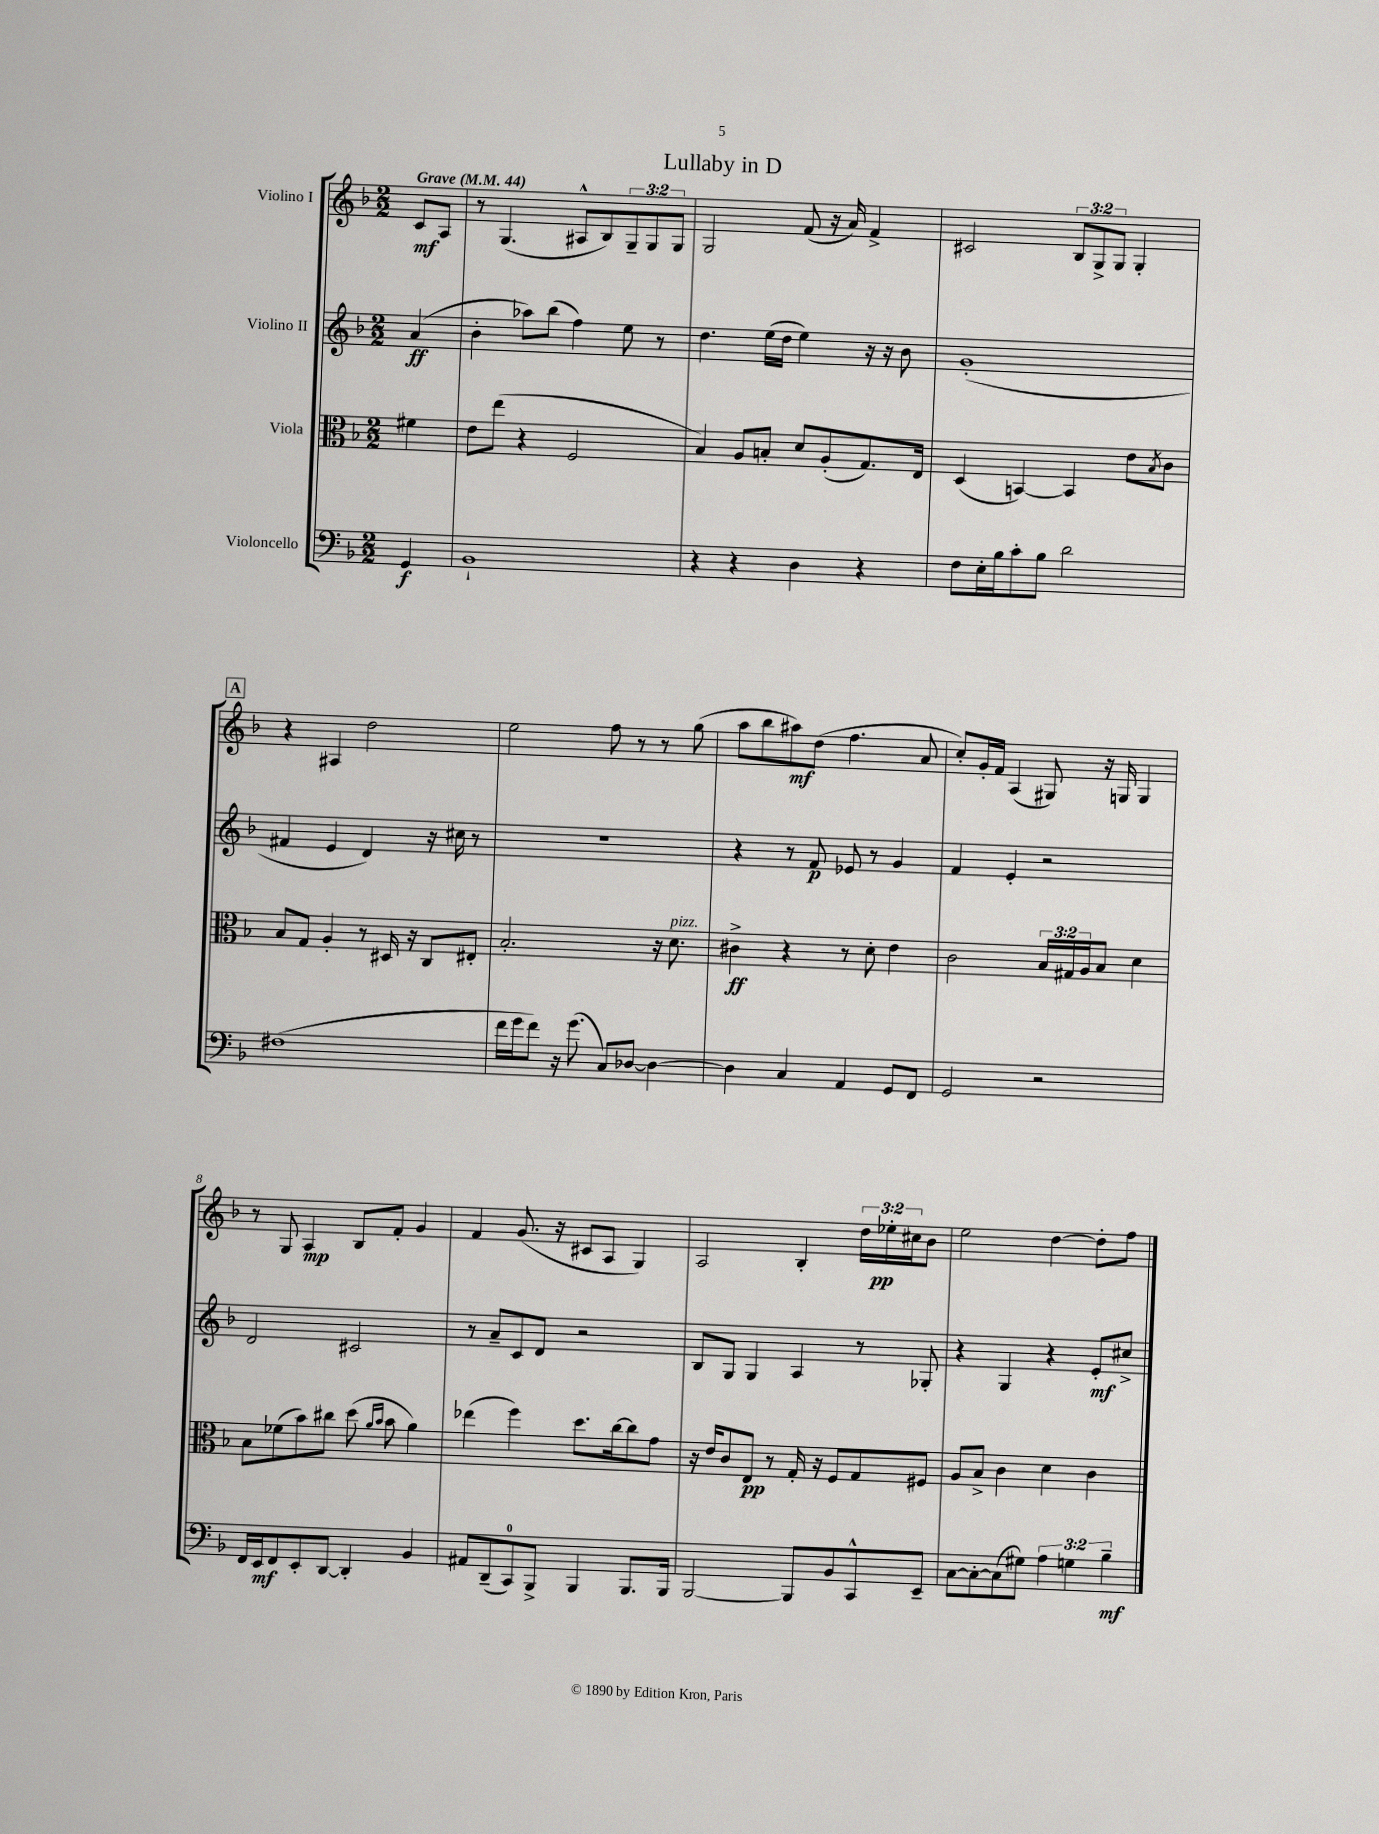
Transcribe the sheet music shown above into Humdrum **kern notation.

**kern	**dynam	**kern	**dynam	**kern	**dynam	**kern	**dynam
*part4	*part4	*part3	*part3	*part2	*part2	*part1	*part1
*staff4	*staff4	*staff3	*staff3	*staff2	*staff2	*staff1	*staff1
*I"Violoncello	*	*I"Viola	*	*I"Violino II	*	*I"Violino I	*
*clefF4	*	*clefC3	*	*clefG2	*	*clefG2	*
*k[b-]	*	*k[b-]	*	*k[b-]	*	*k[b-]	*
*M2/2	*	*M2/2	*	*M2/2	*	*M2/2	*
*MM44	*	*MM44	*	*MM44	*	*MM44	*
=	=	=	=	=	=	=	=
!	!	!	!	!	!	!LO:TX:a:B:t=Grave	!
4GG/	f	4f#X\	.	(4a/	ff	8c/L	mf
.	.	.	.	.	.	8A/J	.
=1	=1	=1	=1	=1	=1	=1	=1
1BB-`	.	8e\L	.	4b-'\	.	8r	.
.	.	(8ee\J	.	.	.	(4.G/	.
.	.	4r	.	8aa-X\L)	.	.	.
.	.	.	.	(8bb-\J	.	.	.
.	.	2F/	.	4ff\)	.	8A#X^^/L	.
.	.	.	.	.	.	8B-/)	.
.	.	.	.	8ee\	.	12G~/	.
.	.	.	.	.	.	12G/	.
.	.	.	.	8r	.	.	.
.	.	.	.	.	.	12G/J	.
=2	=2	=2	=2	=2	=2	=2	=2
4r	.	4B-/)	.	4.dd\	.	2G/	.
4r	.	8A/L	.	.	.	.	.
.	.	8Bn'/J	.	(16ee\LL	.	.	.
.	.	.	.	16dd\JJ	.	.	.
4D\	.	8d/L	.	4ee\)	.	(8f/	.
.	.	(8A'/	.	.	.	16r	.
.	.	.	.	.	.	16a/)	.
4r	.	8.G/)	.	16r	.	4f^/	.
.	.	.	.	16r	.	.	.
.	.	.	.	8b-\	.	.	.
.	.	16E/Jk	.	.	.	.	.
=3	=3	=3	=3	=3	=3	=3	=3
8F\L	.	(4D/	.	(1g'	.	2c#X/	.
16E'\L	.	.	.	.	.	.	.
16B-\J	.	.	.	.	.	.	.
8c'\	.	[4BBn/)	.	.	.	.	.
8B-\J	.	.	.	.	.	.	.
2d\	.	4BB/]	.	.	.	12B-/L	.
.	.	.	.	.	.	12G^/	.
.	.	.	.	.	.	12G/J	.
.	.	8e\L	.	.	.	4G'/	.
.	.	8qB-/	.	.	.	.	.
.	.	8c\J	.	.	.	.	.
!!LO:LB:g=z
!!LO:REH:place=s1:t=A
=4	=4	=4	=4	=4	=4	=4	=4
(1F#X	.	8B-/L	.	4f#X/	.	4r	.
.	.	8G/J	.	.	.	.	.
.	.	4A'/	.	4e/	.	4A#X/	.
.	.	8r	.	4d/)	.	2dd\	.
.	.	16D#X/	.	.	.	.	.
.	.	16r	.	.	.	.	.
.	.	8C/L	.	16r	.	.	.
.	.	.	.	16cc#X\	.	.	.
.	.	8E#X'/J	.	8r	.	.	.
=5	=5	=5	=5	=5	=5	=5	=5
16f\LL	.	2.B-'/	.	1r	.	2ee\	.
16g\J	.	.	.	.	.	.	.
8f\J)	.	.	.	.	.	.	.
16r	.	.	.	.	.	.	.
(8.g\	.	.	.	.	.	.	.
8C/L)	.	.	.	.	.	8ff\	.
[8D-X/J	.	.	.	.	.	8r	.
4D-\_	.	16r	.	.	.	8r	.
!	!	!LO:TX:a:i:t=pizz.	!	!	!	!	!
.	.	8.d\	.	.	.	.	.
.	.	.	.	.	.	(8gg\	.
=6	=6	=6	=6	=6	=6	=6	=6
4D-\]	.	4c#X^\	ff	4r	.	8aa\L	.
.	.	.	.	.	.	8bb-\	.
4C/	.	4r	.	8r	.	8aa#X\)	mf
.	.	.	.	8f/	p	(8dd\J	.
4AA/	.	8r	.	8e-X/	.	4.ff\	.
.	.	8d'\	.	8r	.	.	.
8GG/L	.	4e\	.	4g/	.	.	.
8FF/J	.	.	.	.	.	8a/	.
=7	=7	=7	=7	=7	=7	=7	=7
2GG/	.	2c\	.	4f/	.	8cc'/L)	.
.	.	.	.	.	.	16g'/L	.
.	.	.	.	.	.	16f/JJ	.
.	.	.	.	4e'/	.	(4A/	.
2r	.	24B-/LL	.	2r	.	8G#X/)	.
.	.	24G#X/	.	.	.	.	.
.	.	24A/J	.	.	.	.	.
.	.	8B-/J	.	.	.	16r	.
.	.	.	.	.	.	16Gn/	.
.	.	4d\	.	.	.	4G/	.
!!LO:LB:g=z
=8	=8	=8	=8	=8	=8	=8	=8
16FF/LL	.	8B-\L	.	2d/	.	8r	.
16EE/J	mf	.	.	.	.	.	.
8FF/	.	(8f-X\	.	.	.	8G/	.
8EE'/	.	8b-\)	.	.	.	4A/	mp
[8DD/J	.	8cc#X\J	.	.	.	.	.
4DD'/]	.	(8dd\	.	2c#X/	.	8B-/L	.
.	.	16qqa/LL	.	.	.	.	.
.	.	16qqb-/JJ	.	.	.	.	.
.	.	8b-\	.	.	.	8f'/J	.
4BB-/	.	4a\)	.	.	.	4g/	.
=9	=9	=9	=9	=9	=9	=9	=9
8AA#X/L	.	(4ee-X\	.	8r	.	4f/	.
(8DD~/	.	.	.	8a~/L	.	.	.
8CC/)	.	4ff\)	.	8c/	.	(8.g/	.
8BBB-^/J	.	.	.	8d/J	.	.	.
.	.	.	.	.	.	16r	.
4BBB-/	.	8.dd\L	.	2r	.	8c#X/L	.
.	.	.	.	.	.	8A/J	.
.	.	[16cc\k	.	.	.	.	.
8.BBB-/L	.	8cc\]	.	.	.	4G/)	.
.	.	8g\J	.	.	.	.	.
16BBB-/Jk	.	.	.	.	.	.	.
=10	=10	=10	=10	=10	=10	=10	=10
[2BBB-/	.	16r	.	8B-/L	.	2A/	.
.	.	16e/KL	.	.	.	.	.
.	.	8c/	.	8G/J	.	.	.
.	.	8E/J	pp	4G/	.	.	.
.	.	8r	.	.	.	.	.
8BBB-/L]	.	16G'/	.	4A/	.	4B-'/	.
.	.	16r	.	.	.	.	.
8BB-/	.	8F/L	.	.	.	.	.
8CC^^/	.	8G/	.	8r	.	24dd\LL	.
.	.	.	.	.	.	24ee-X'\	pp
.	.	.	.	.	.	24cc#X\J	.
8EE~/J	.	8F#X/J	.	8G-X'/	.	8b-\J	.
=11	=11	=11	=11	=11	=11	=11	=11
[8C\L	.	8A/L	.	4r	.	2ee\	.
8C'\_	.	8B-^/J	.	.	.	.	.
(8C\]	.	4c\	.	4G/	.	.	.
8G#X\J)	.	.	.	.	.	.	.
6A\	.	4d\	.	4r	.	[4dd\	.
6Gn\	.	.	.	.	.	.	.
.	.	4c\	.	8e'/L	mf	8dd'\L]	.
6B-~\	mf	.	.	.	.	.	.
.	.	.	.	8cc#X^/J	.	8ff\J	.
==	==	==	==	==	==	==	==
*-	*-	*-	*-	*-	*-	*-	*-
